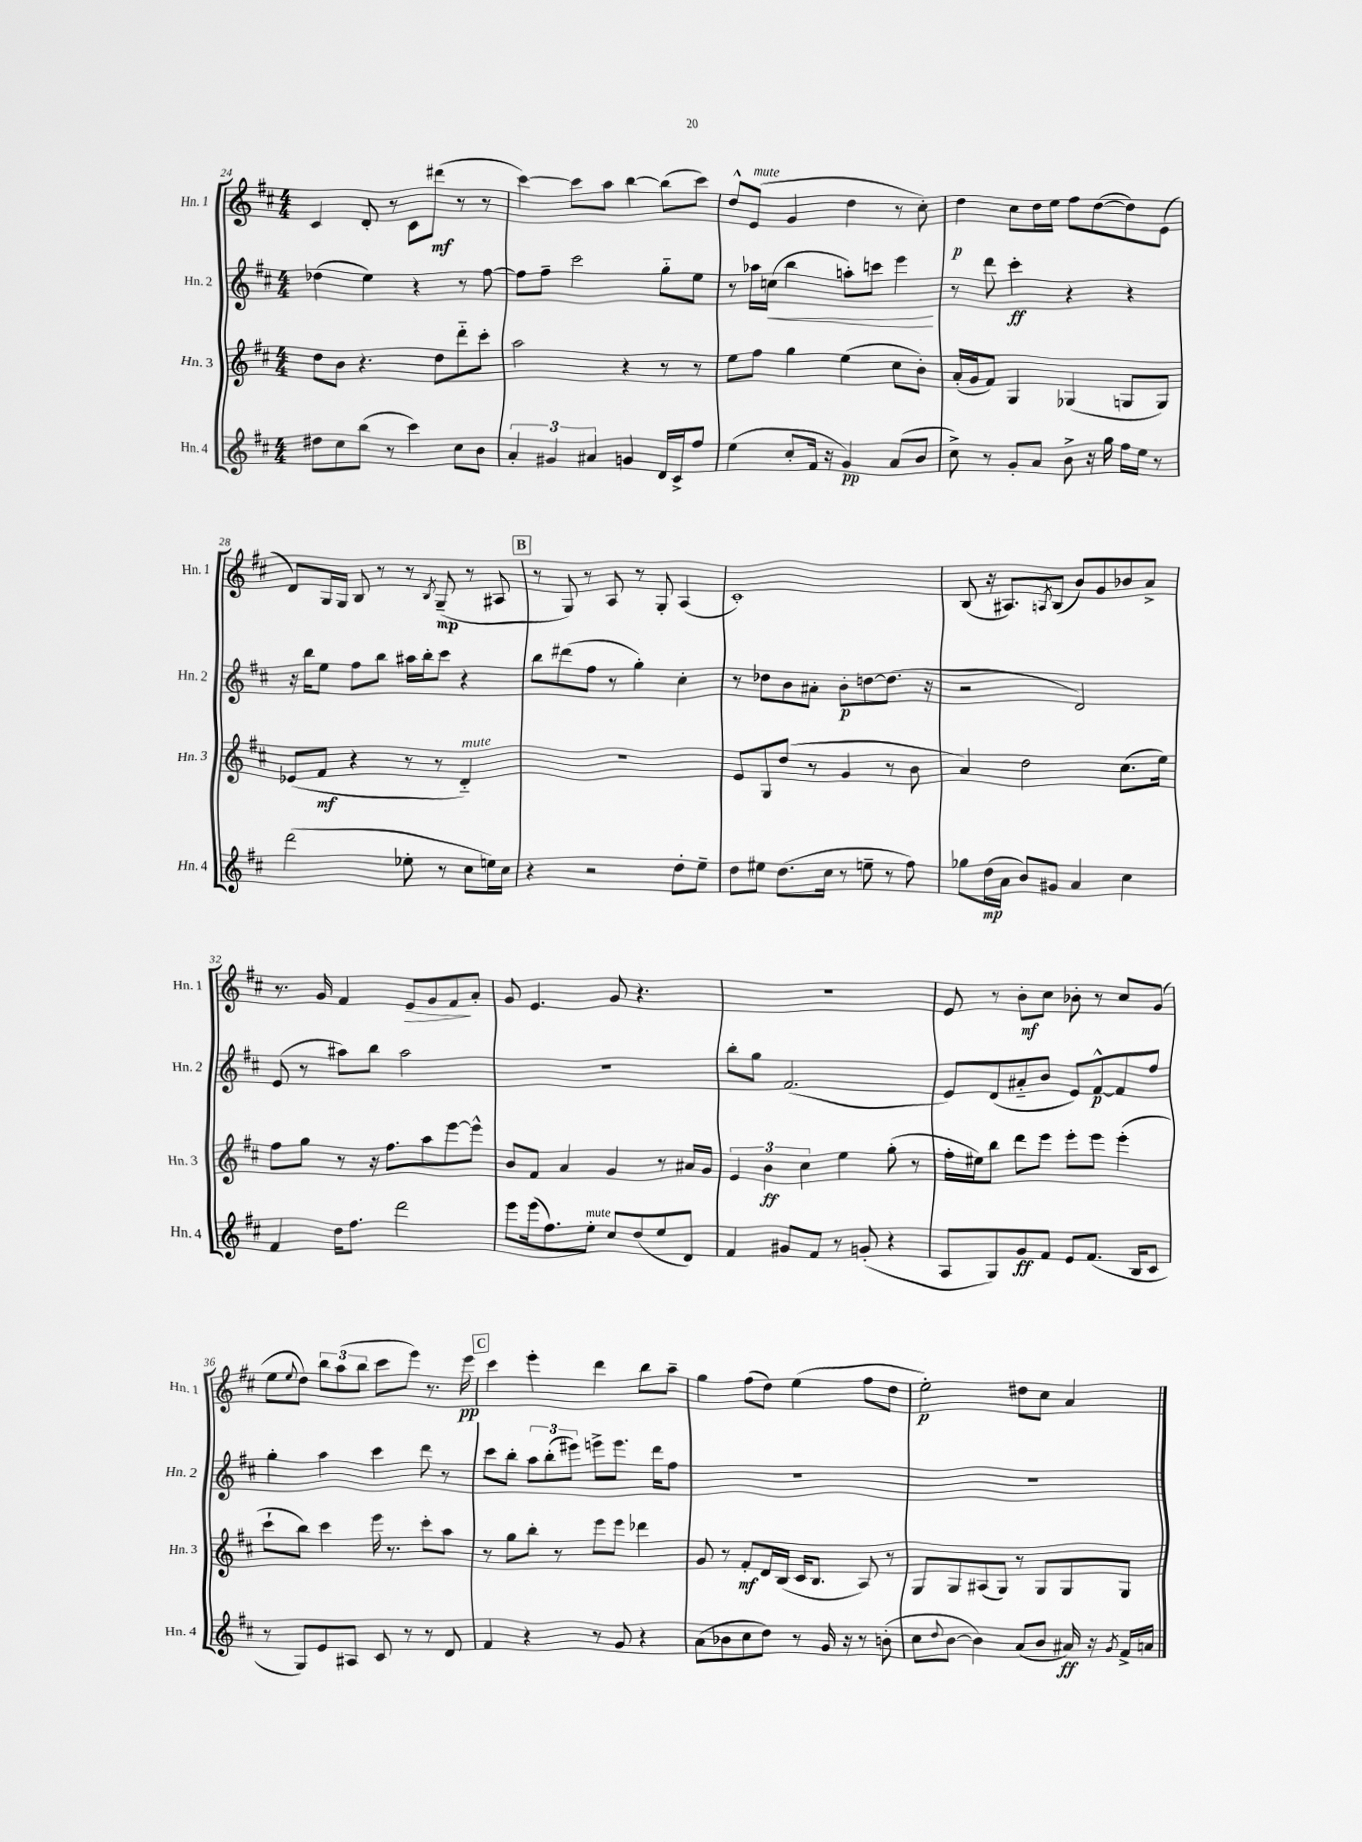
<<
\new StaffGroup <<
\new Staff = "s0" \with { instrumentName = "Hn. 1" shortInstrumentName = "Hn. 1" } {
    \clef treble \key d \major \numericTimeSignature \time 4/4
    cis'4 d'8-. r8 cis'8 dis'''8\mf( r8 r8 |
    cis'''4~) cis'''8 a''8 b''4~ b''8( cis'''8) |
    d''8-^ e'8^\markup { \italic "mute" }( g'4 d''4 r8 cis''8-.) |
    d''4\p cis''8 d''16 e''16 fis''8 d''8~( d''8) e'8( |
    d'8) g16 g16 b8 r8 r8 \acciaccatura { b8 } g8--\mp( r8 ais8 |
    \mark \markup { \box "B" } r8 g8) r8 a8 r8 g8-. a4( |
    cis'1-.) |
    b8( r16 ais8.) \acciaccatura { a8 } b8( b'8) g'8 bes'8 a'8-> |
    r8. g'16 fis'4 e'8\> g'8 fis'8\! a'8-. |
    g'8 e'4. g'8 r4. |
    R1 |
    e'8 r8 b'8-.\mf cis''8 bes'8-. r8 cis''8 g'8( |
    e''8 \appoggiatura { e''8 } d''8) \tuplet 3/2 { b''8 a''8( b''8 } cis'''8 e'''8) r8. e'''16\pp |
    \mark \markup { \box "C" } cis'''4 e'''4-. d'''4 b''8 a''8-- |
    g''4 fis''8( d''8) e''4( fis''8 d''8 |
    e''2-.\p) dis''8 cis''8 a'4 \bar "|." |
}
\new Staff = "s1" \with { instrumentName = "Hn. 2" shortInstrumentName = "Hn. 2" } {
    \clef treble \key d \major \numericTimeSignature \time 4/4
    des''4( e''4) r4 r8 fis''8~ |
    fis''8 fis''8-- cis'''2 g''8-_ e''8 |
    r8 aes''16 c''16\<( b''4 a''8-.) c'''8 e'''4\! |
    r8 d'''8 cis'''4-.\ff r4 r4 |
    r16 b''16 e''8 fis''8 b''8 ais''16 b''16-. cis'''8 r4 |
    \mark \markup { \box "B" } b''8 dis'''8( fis''8 r8 g''4-.) cis''4-. |
    r8 des''8 b'8 ais'8-. b'8-.\p d''8~ d''8.( r16 |
    r2 d'2) |
    e'8( r8 ais''8) b''8 ais''2 |
    R1 |
    b''8-. g''8 fis'2.( |
    e'8) d'8( ais'8-_ b'8 e'8) fis'8~-^\p fis'8 fis''8 |
    g''4-. a''4 cis'''4 d'''8 r8 |
    \mark \markup { \box "C" } cis'''8 b''8-. \tuplet 3/2 { a''8 b''8-.( eis'''8) } e'''8-> e'''8. d'''16 fis''8 |
    R1 |
    R1 \bar "|." |
}
\new Staff = "s2" \with { instrumentName = "Hn. 3" shortInstrumentName = "Hn. 3" } {
    \clef treble \key d \major \numericTimeSignature \time 4/4
    d''8 b'8 r4. d''8 d'''8-_ cis'''8-. |
    a''2 r4 r8 r8 |
    e''8 fis''8 g''4 e''4( cis''8 b'8-.) |
    a'16-.( g'16 fis'8) g4 ges4( g8 g8) |
    ees'8( fis'8\mf r4 r8 r8 d'4-_^\markup { \italic "mute" }) |
    \mark \markup { \box "B" } R1 |
    e'8 g8 d''8( r8 g'4 r8 b'8 |
    a'4) d''2 cis''8.( e''16) |
    fis''8 g''8 r8 r16 fis''8. a''8 e'''8~ e'''8-^ |
    b'8 fis'8 a'4 g'4 r8 ais'16 g'16 |
    \tuplet 3/2 { e'4 b'4\ff cis''4 } e''4 g''8-.( r8 |
    fis''16-. eis''16) b''8 d'''8 e'''8 e'''8-. e'''8 e'''4-.( |
    cis'''8-! b''8) cis'''4 e'''16 r8. cis'''8-. a''8 |
    \mark \markup { \box "C" } r8 g''8 b''8-. r8 e'''8 e'''8 des'''4 |
    g'8 r8 fis'8-.\mf d'16 b16( cis'16 b8. a8) r8 |
    g8 g8 ais8( g8) r8 g8 g8 g8 \bar "|." |
}
\new Staff = "s3" \with { instrumentName = "Hn. 4" shortInstrumentName = "Hn. 4" } {
    \clef treble \key d \major \numericTimeSignature \time 4/4
    dis''8 cis''8 b''8( r8 cis'''4) cis''8 b'8 |
    \tuplet 3/2 { a'4-. gis'4 ais'4 } g'4 d'16 cis'16-> fis''8 |
    e''4( cis''8-. fis'16 r16 g'4\pp) a'8( b'8 |
    cis''8->) r8 g'8-. a'8 b'8-> r16 g''16 fis''16 e''16 r8 |
    d'''2( ees''8-. r8 cis''8 e''16) cis''16 |
    \mark \markup { \box "B" } r4 r2 d''8-. e''8-- |
    d''8 eis''8 d''8.( cis''16 r8 e''8-- r8 fis''8) |
    ges''8 d''16\mp( a'16 b'8) gis'8 a'4 cis''4 |
    fis'4 d''16 fis''8. d'''2 |
    e'''8 e'''16( fis''8.) e''8-.^\markup { \italic "mute" } cis''8 d''8( e''8 d'8) |
    fis'4 gis'8 fis'8 r8 g'8-.( r4 |
    a8 g8) g'8\ff fis'8 e'8 fis'8.( b16 cis'8 |
    r8 g8) e'8 ais8 cis'8 r8 r8 d'8 |
    \mark \markup { \box "C" } fis'4 r4 r8 g'8 r4 |
    a'8( bes'8 cis''8 d''8) r8 g'16 r16 r8 b'8-.( |
    cis''8 \appoggiatura { d''8 } b'8~ b'4) a'8( b'8 ais'16\ff) r16 \acciaccatura { g'8 } fis'16-> a'16 \bar "|." |
}
>>
>>
\layout { \context { \Score currentBarNumber = #24 } }
